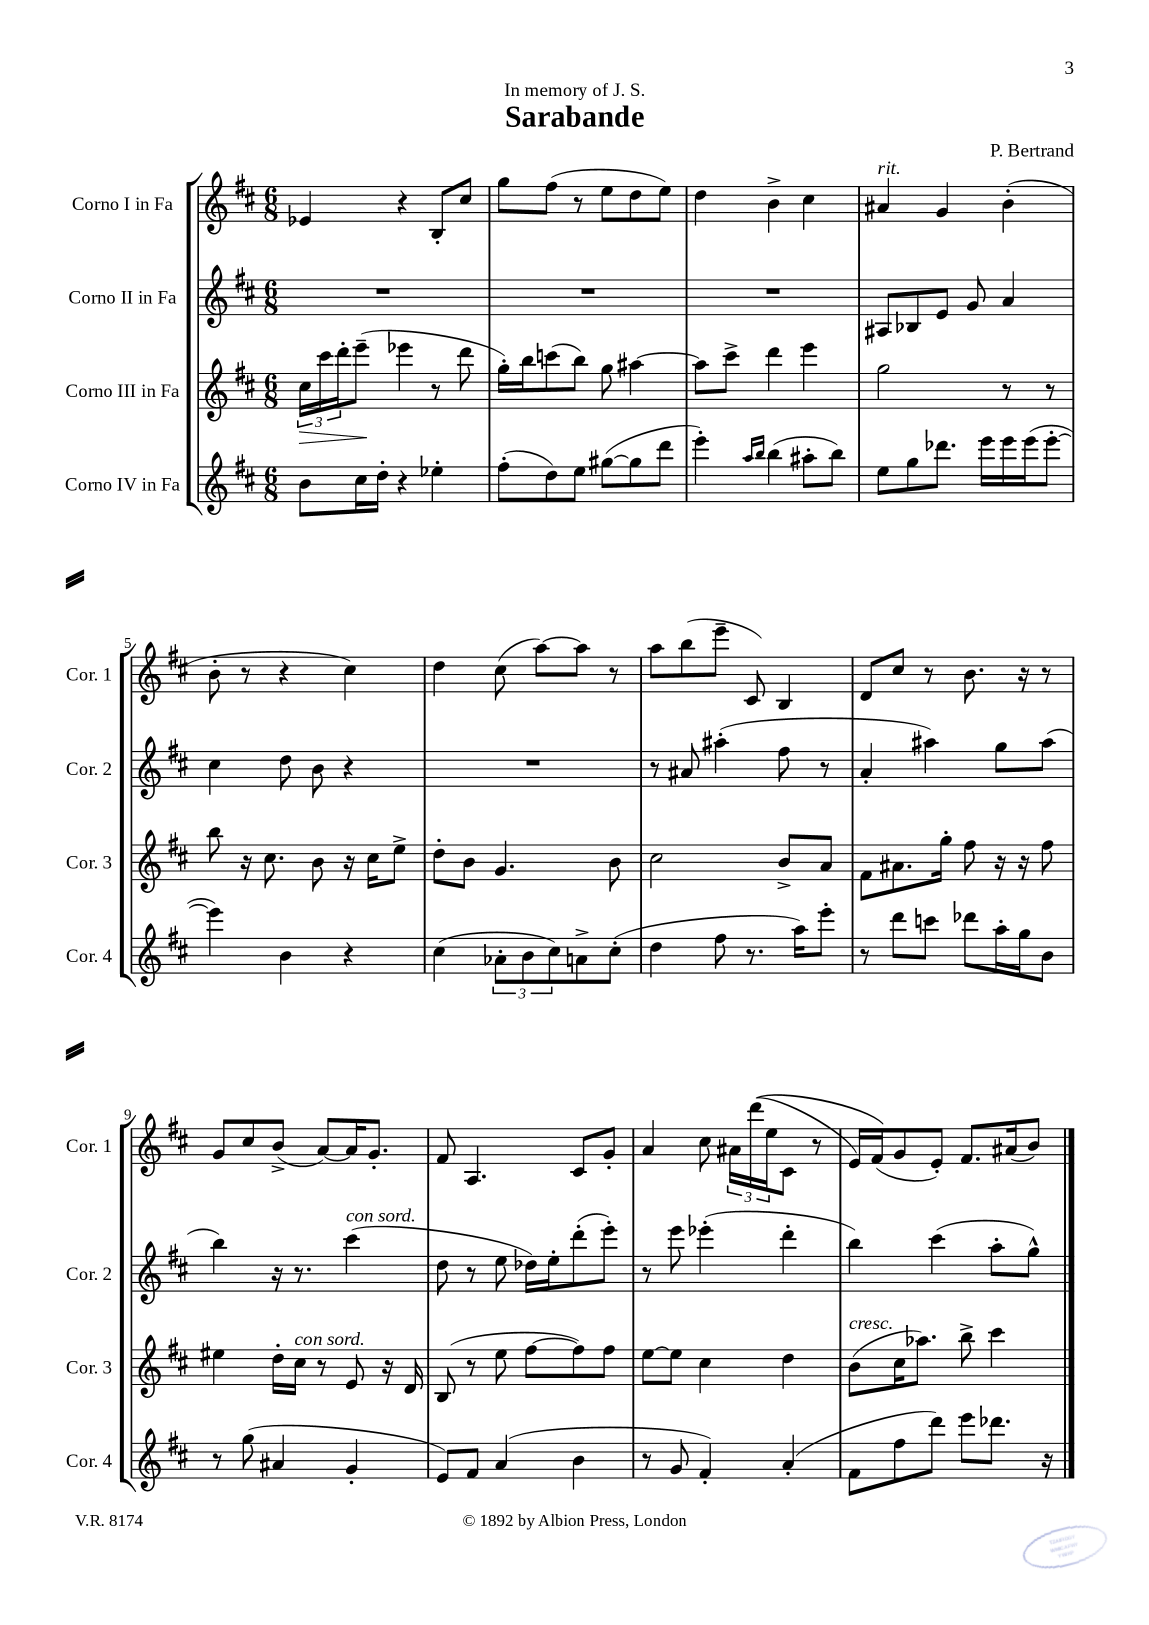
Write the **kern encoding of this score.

**kern	**kern	**kern	**kern
*staff4	*staff3	*staff2	*staff1
*clefG2	*clefG2	*clefG2	*clefG2
*k[f#c#]	*k[f#c#]	*k[f#c#]	*k[f#c#]
*M6/8	*M6/8	*M6/8	*M6/8
8b	24cc#	2.r	4e-
.	24ccc#	.	.
.	24ddd'	.	.
16cc#	(8eee~	.	.
16dd'	.	.	.
4r	4eee-	.	4r
4ee-'	8r	.	8B'
.	8ddd	.	8cc#
=	=	=	=
(8ff#'	16gg')	2.r	8gg
.	16bb	.	.
8dd)	(8ccc	.	(8ff#
8ee	8bb)	.	8r
([8gg#	8gg	.	8ee
8gg#]	[4aa#	.	8dd
8ddd	.	.	8ee)
=	=	=	=
4eee')	8aa#]	2.r	4dd
.	8ccc#^	.	.
16qqaa	.	.	.
16qqbb	.	.	.
(4bb	4ddd	.	4b^
8aa#'	4eee	.	4cc#
8bb)	.	.	.
=	=	=	=
8ee	2gg	8A#	4a#
8gg	.	8B-	.
8.ddd-	.	8e	4g
.	.	8g	.
16eee	.	.	.
16eee	8r	4a	(4b'
(16eee	.	.	.
[8eee'	8r	.	.
=	=	=	=
4eee])	8bb	4cc#	8b'
.	16r	.	8r
.	8.cc#	.	.
4b	.	8dd	4r
.	8b	8b	.
4r	16r	4r	4cc#)
.	16cc#	.	.
.	8ee^	.	.
=	=	=	=
(4cc#	8dd'	2.r	4dd
.	8b	.	.
12a-'	4.g	.	(8cc#
12b	.	.	.
.	.	.	[8aa)
12cc#)	.	.	.
8a^	.	.	8aa]
(8cc#'	8b	.	8r
=	=	=	=
4dd	2cc#	8r	8aa
.	.	8a#	(8bb
8ff#	.	(4aa#'	8eee~
8.r	.	.	8c#)
.	8b^	8ff#	4B
16aa)	.	.	.
8eee'	8a	8r	.
=	=	=	=
8r	8f#	4a'	8d
8ddd	8.a#	.	8cc#
8ccc	.	4aa#)	8r
.	16gg'	.	.
8ddd-	8ff#	.	8.b
16aa'	16r	8gg	.
16gg	16r	.	16r
8b	8ff#	(8aa#	8r
=	=	=	=
8r	4ee#	4bb)	8g
(8gg	.	.	8cc#
4a#	16dd'	16r	(8b^
.	16cc#	8.r	.
.	8r	.	[8a)
4g'	8e	(4ccc#	16a]
.	.	.	8.g'
.	16r	.	.
.	16d	.	.
=	=	=	=
8e)	(8B	8dd	8f#
8f#	8r	8r	4.A
(4a	8ee	8ee	.
.	[8ff#	16dd-)	.
.	.	16ee'	.
4b	8ff#])	(8ddd'	8c#
.	8ff#	8eee')	8g'
=	=	=	=
8r	[8ee	8r	4a
8g	8ee]	8eee	.
4f#')	4cc#	(4eee-'	8cc#
.	.	.	24a#
.	.	.	&((24ddd
.	.	.	24ee
(4a'	4dd	4ddd'	8c#
.	.	.	8r
=	=	=	=
8f#	(8b	4bb)	16e)
.	.	.	(16f#&)
8ff#	16cc#	.	8g
.	8.aa-)	.	.
8ddd)	.	(4ccc#	8e')
8eee	8bb^	.	8.f#
8.ddd-	4ccc#	8aa'	.
.	.	.	(16a#
.	.	8gg^^)	8b)
16r	.	.	.
==	==	==	==
*-	*-	*-	*-
